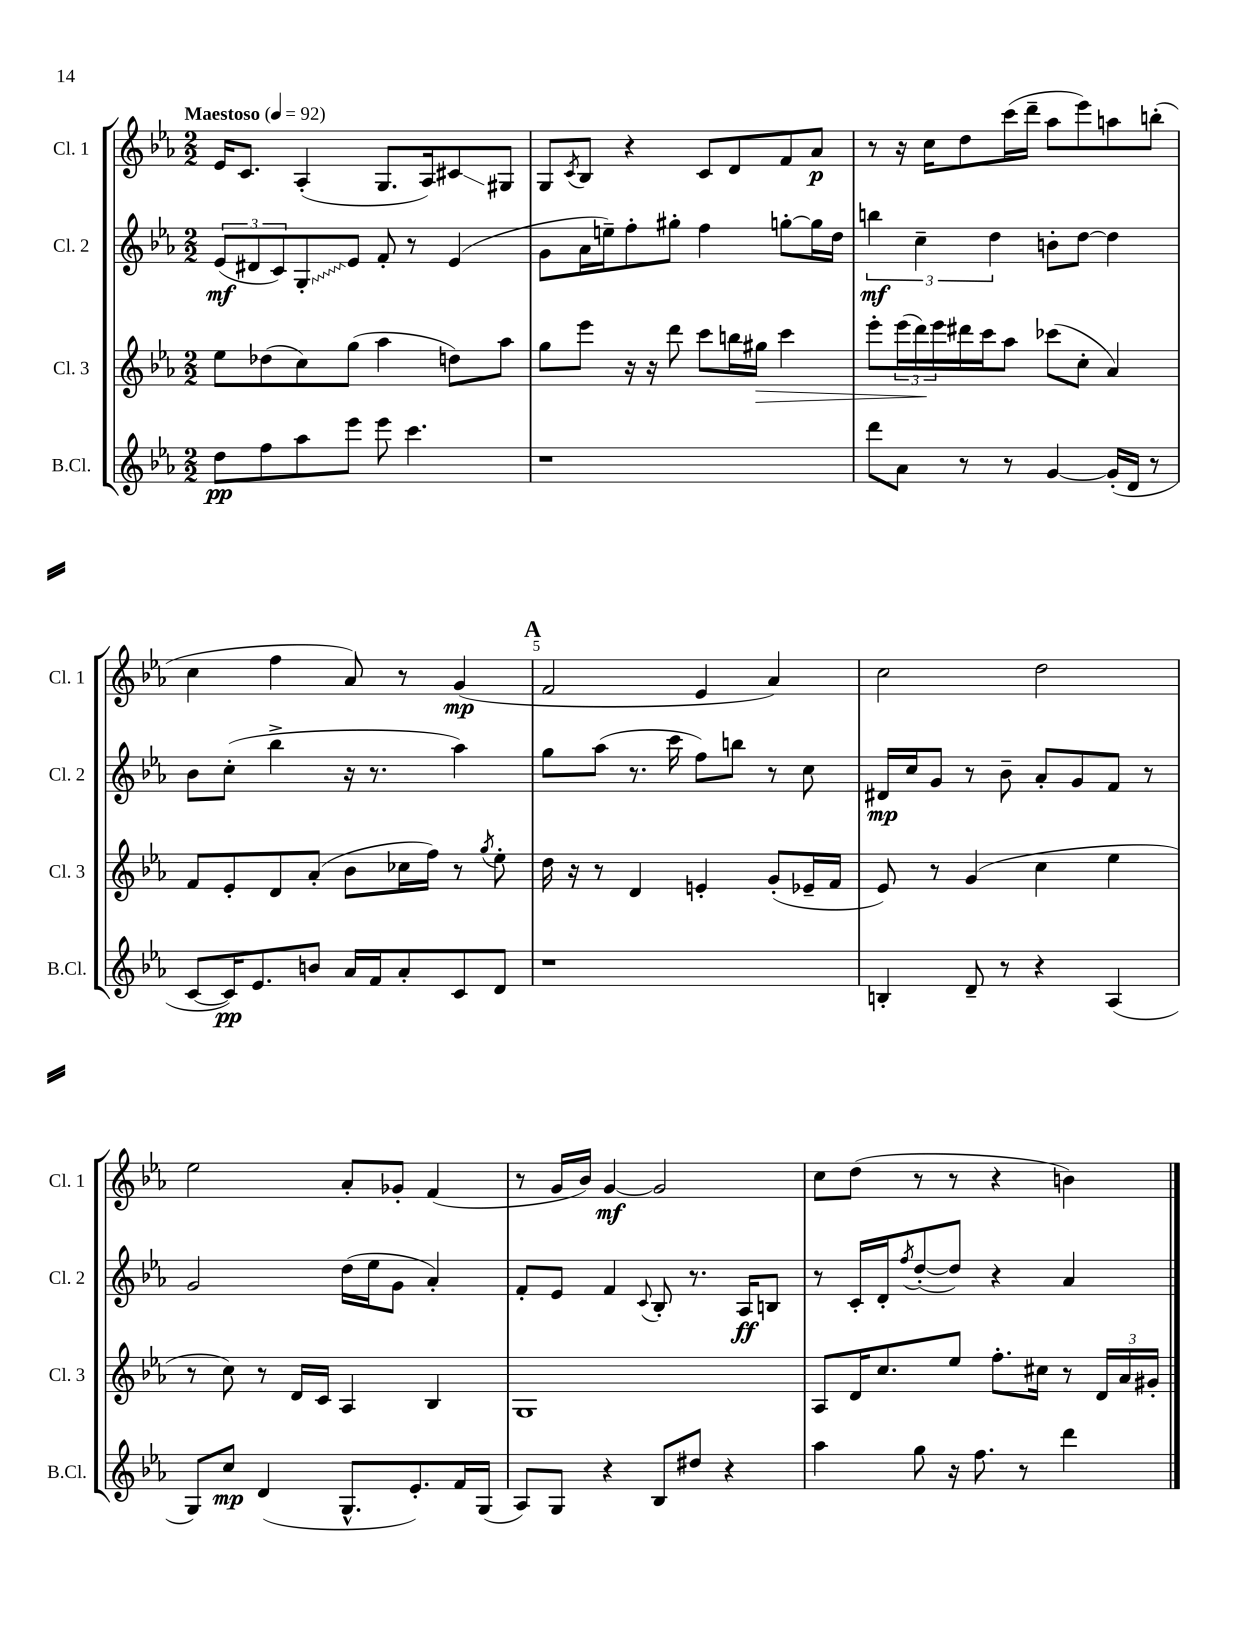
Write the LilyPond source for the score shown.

<<
\new StaffGroup <<
\new Staff = "s0" \with { instrumentName = "Cl. 1" shortInstrumentName = "Cl. 1" } {
    \clef treble \key ees \major \numericTimeSignature \time 2/2 \tempo "Maestoso" 4 = 92
    ees'16 c'8. aes4-.( g8. aes16) cis'8\glissando gis8 |
    g8 \acciaccatura { c'8 } bes8 r4 c'8 d'8 f'8 aes'8\p |
    r8 r16 c''16 d''8 c'''16( d'''16-- aes''8 ees'''8) a''8 b''8-.( |
    c''4 f''4 aes'8) r8 g'4\mp( |
    \mark \markup { \bold "A" } f'2 ees'4 aes'4) |
    c''2 d''2 |
    ees''2 aes'8-. ges'8-. f'4( |
    r8 g'16 bes'16) g'4~\mf g'2 |
    c''8 d''8( r8 r8 r4 b'4) \bar "|." |
}
\new Staff = "s1" \with { instrumentName = "Cl. 2" shortInstrumentName = "Cl. 2" } {
    \clef treble \key ees \major \numericTimeSignature \time 2/2
    \tuplet 3/2 { ees'8\mf( dis'8 c'8) } \once \override Glissando.style = #'zigzag g8-.\glissando ees'8 f'8-. r8 ees'4( |
    g'8 aes'16 e''16--) f''8-. gis''8-. f''4 g''8~-. g''16 d''16 |
    \tuplet 3/2 { b''4\mf c''4-- d''4 } b'8-. d''8~ d''4 |
    bes'8 c''8-.( bes''4-> r16 r8. aes''4) |
    \mark \markup { \bold "A" } g''8 aes''8( r8. c'''16 f''8) b''8 r8 c''8 |
    dis'16\mp c''16 g'8 r8 bes'8-- aes'8-. g'8 f'8 r8 |
    g'2 d''16( ees''16 g'8 aes'4-.) |
    f'8-. ees'8 f'4 \appoggiatura { c'8 } bes8-. r8. aes16\ff b8 |
    r8 c'16-. d'16-. \acciaccatura { f''8 } d''8~-.( d''8) r4 aes'4 \bar "|." |
}
\new Staff = "s2" \with { instrumentName = "Cl. 3" shortInstrumentName = "Cl. 3" } {
    \clef treble \key ees \major \numericTimeSignature \time 2/2
    ees''8 des''8( c''8) g''8( aes''4 d''8) aes''8 |
    g''8 ees'''8 r16 r16 d'''8 c'''8 b''16 gis''16\> c'''4 |
    ees'''8-. \tuplet 3/2 { ees'''16( d'''16\!) ees'''16 } dis'''16 c'''16 aes''8 ces'''8( c''8-. aes'4) |
    f'8 ees'8-. d'8 aes'8-.( bes'8 ces''16 f''16) r8 \acciaccatura { g''8 } ees''8-. |
    \mark \markup { \bold "A" } d''16 r16 r8 d'4 e'4-. g'8-.( ees'16-- f'16 |
    ees'8) r8 g'4( c''4 ees''4 |
    r8 c''8) r8 d'16 c'16 aes4 bes4 |
    g1 |
    aes8 d'16 c''8. ees''8 f''8.-. cis''16 r8 \tuplet 3/2 { d'16 aes'16 gis'16-. } \bar "|." |
}
\new Staff = "s3" \with { instrumentName = "B.Cl." shortInstrumentName = "B.Cl." } {
    \clef treble \key ees \major \numericTimeSignature \time 2/2
    d''8\pp f''8 aes''8 ees'''8 ees'''8 c'''4. |
    r1 |
    d'''8 aes'8 r8 r8 g'4~ g'16-.( d'16 r8 |
    c'8~ c'16\pp) ees'8. b'8 aes'16 f'16 aes'8-. c'8 d'8 |
    \mark \markup { \bold "A" } r1 |
    b4-. d'8-- r8 r4 aes4( |
    g8) c''8\mp d'4( g8.-^ ees'8.-.) f'16 g16( |
    aes8) g8 r4 bes8 dis''8 r4 |
    aes''4 g''8 r16 f''8. r8 d'''4 \bar "|." |
}
>>
>>
\layout { \context { \Score \override BarNumber.break-visibility = ##(#f #t #t) barNumberVisibility = #(every-nth-bar-number-visible 5) } }
